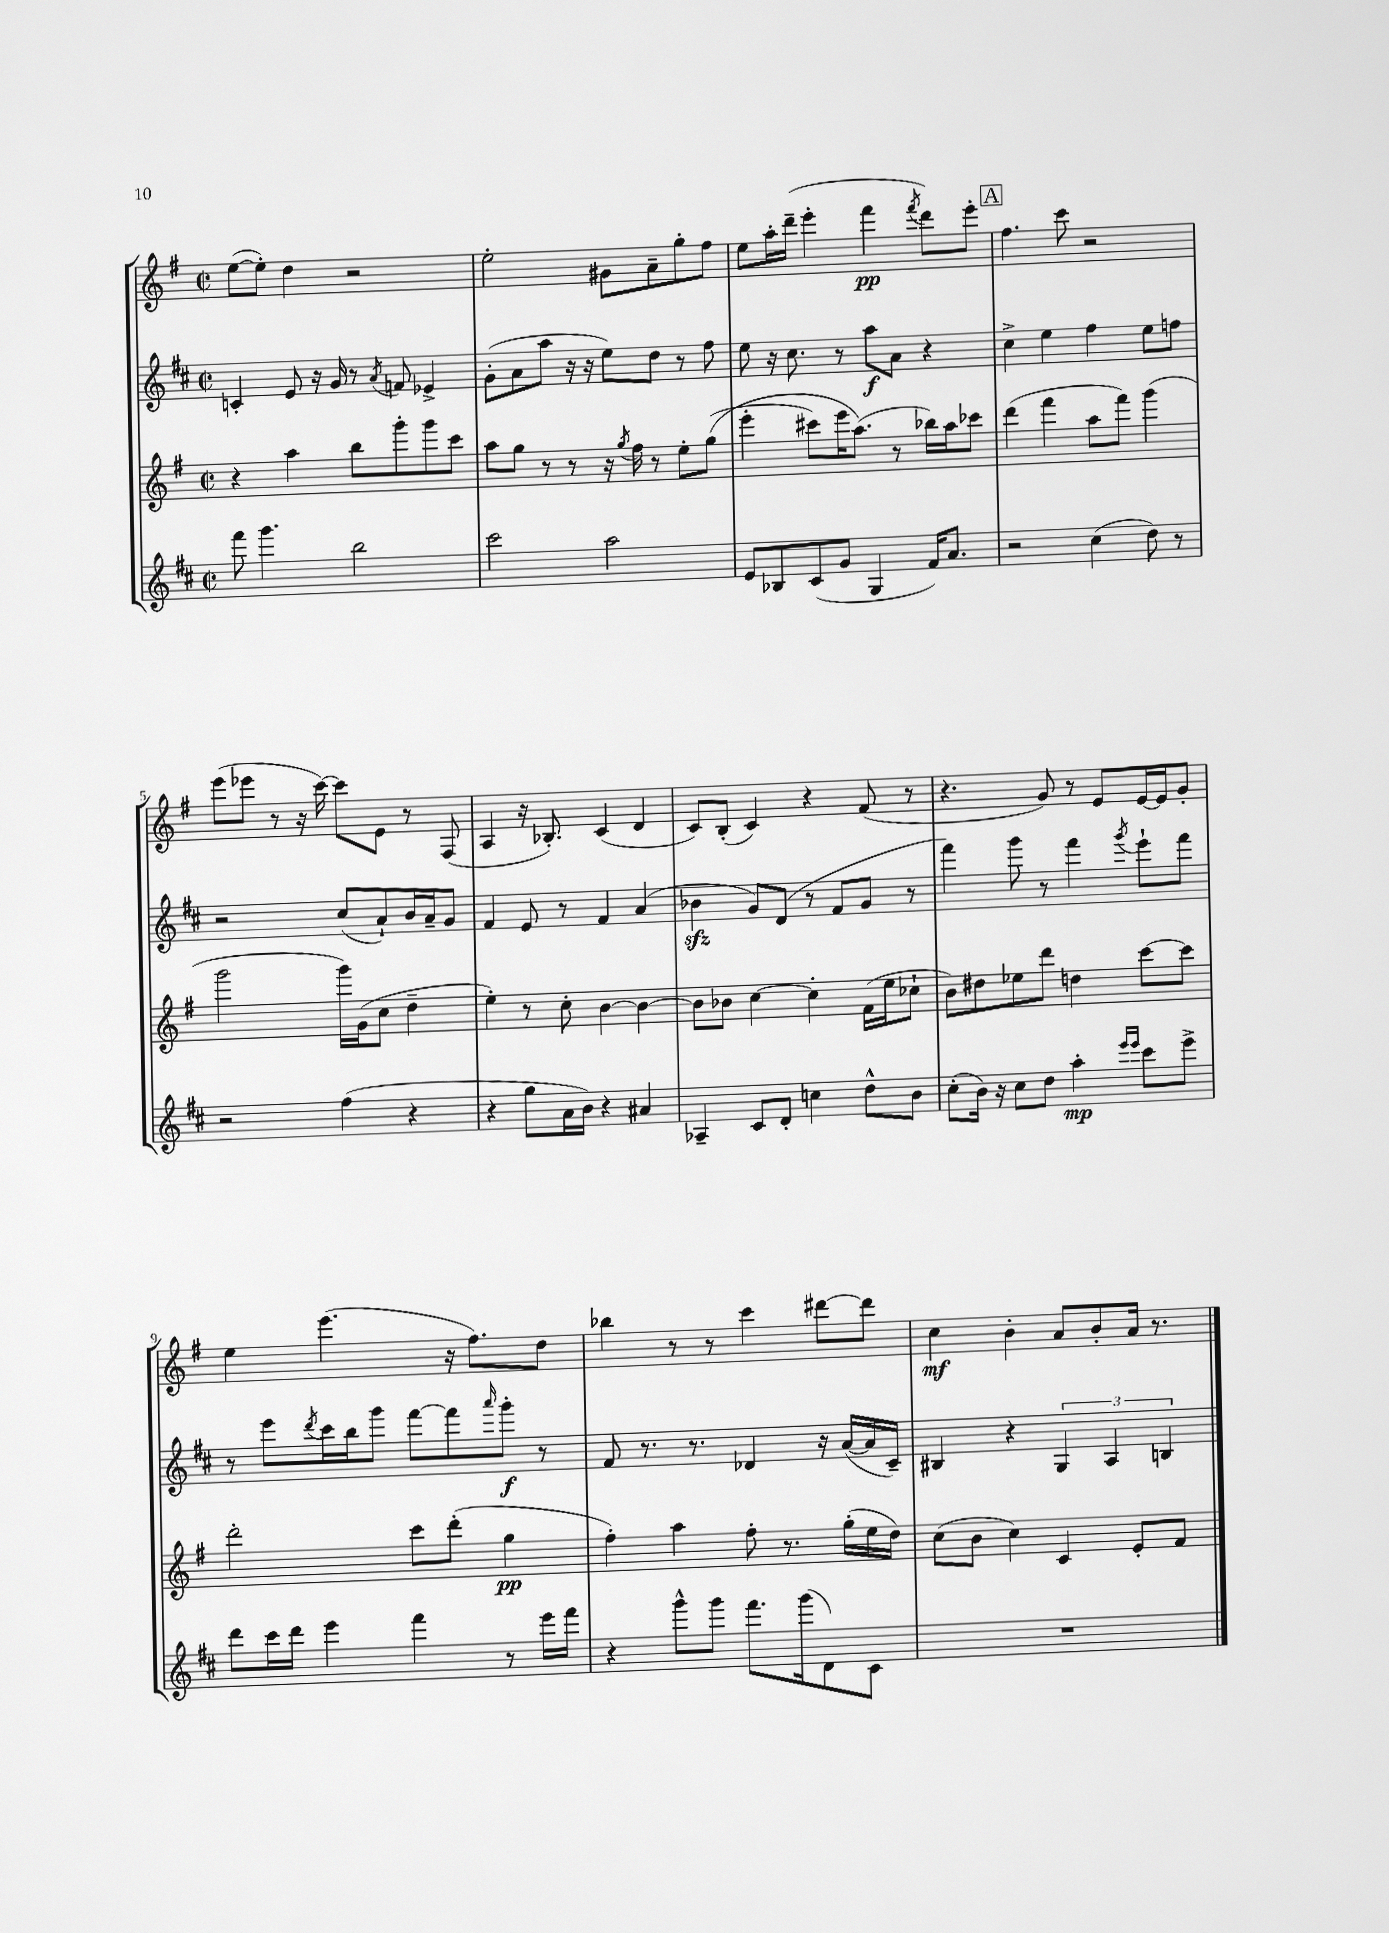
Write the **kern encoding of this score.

**kern	**dynam	**kern	**dynam	**kern	**dynam	**kern	**dynam
*part4	*part4	*part3	*part3	*part2	*part2	*part1	*part1
*staff4	*staff4	*staff3	*staff3	*staff2	*staff2	*staff1	*staff1
*clefG2	*	*clefG2	*	*clefG2	*	*clefG2	*
*k[f#c#]	*	*k[f#]	*	*k[f#c#]	*	*k[f#]	*
*M2/2	*	*M2/2	*	*M2/2	*	*M2/2	*
*met(c|)	*	*met(c|)	*	*met(c|)	*	*met(c|)	*
=1	=1	=1	=1	=1	=1	=1	=1
8fff#\	.	4r	.	4cn'/	.	([8ee\L	.
4.ggg\	.	.	.	.	.	8ee'\J])	.
.	.	4aa\	.	8e/	.	4dd\	.
.	.	.	.	16r	.	.	.
.	.	.	.	16g/	.	.	.
2bb\	.	8bb\L	.	8r	.	2r	.
.	.	.	.	8qa/	.	.	.
.	.	8ggg'\	.	8fn/	.	.	.
.	.	8ggg\	.	4e-X^/	.	.	.
.	.	8ccc\J	.	.	.	.	.
=2	=2	=2	=2	=2	=2	=2	=2
2ccc#\	.	8aa\L	.	(8g'\L	.	2ee'\	.
.	.	8gg\J	.	8a\	.	.	.
.	.	8r	.	8aa\J	.	.	.
.	.	8r	.	16r	.	.	.
.	.	.	.	16r	.	.	.
2aa\	.	16r	.	8ee\L)	.	8g#X\L	.
.	.	8qgg/	.	.	.	.	.
.	.	16ff#\	.	.	.	.	.
.	.	8r	.	8dd\J	.	8a~\	.
.	.	8ee'\L	.	8r	.	8gg'\	.
.	.	((8gg\J	.	8ff#\	.	8ff#\J	.
=3	=3	=3	=3	=3	=3	=3	=3
8e/L	.	4eee'\	.	8ee\	.	8ee\L	.
8B-X/	.	.	.	16r	.	16aa'\L	.
.	.	.	.	8.cc#\	.	(16ddd~\JJ	.
(8c#/	.	8ccc#X\L)	.	.	.	4eee'\	.
8g/J	.	16eee\K	.	8r	.	.	.
.	.	(8.aa\J)	.	.	.	.	.
4G/	.	.	.	8aa\L	f	4fff#\	pp
.	.	8r	.	8a\J	.	.	.
.	.	.	.	.	.	8qfff#/	.
16f#/KL)	.	16bb-X\LL)	.	4r	.	8ddd\L)	.
8.a/J	.	16aa\J	.	.	.	.	.
.	.	8ccc-X\J	.	.	.	8eee'\J	.
!!LO:REH:place=s1:t=A
=4	=4	=4	=4	=4	=4	=4	=4
2r	.	(4ddd\	.	4cc#^\	.	4.ff#\	.
.	.	4fff#\	.	4ee\	.	.	.
.	.	.	.	.	.	8ccc\	.
(4cc#\	.	8aa\L	.	4ff#\	.	2r	.
.	.	8fff#\J)	.	.	.	.	.
8dd\)	.	(4ggg\	.	8ee\L	.	.	.
8r	.	.	.	8ffn\J	.	.	.
!!LO:LB:g=z
=5	=5	=5	=5	=5	=5	=5	=5
2r	.	2ggg\	.	2r	.	(8eee\L	.
.	.	.	.	.	.	8eee-X\J	.
.	.	.	.	.	.	8r	.
.	.	.	.	.	.	16r	.
.	.	.	.	.	.	[16ccc\)	.
(4ff#\	.	16ggg\LL)	.	(8cc#/L	.	8ccc\L]	.
.	.	(16g\J	.	.	.	.	.
.	.	8cc\J	.	8a`/)	.	8e\J	.
4r	.	4dd~\	.	16b/L	.	8r	.
.	.	.	.	16a~/J	.	.	.
.	.	.	.	8g/J	.	(8F#/	.
=6	=6	=6	=6	=6	=6	=6	=6
4r	.	4ee'\)	.	4f#/	.	4A/	.
8gg\L	.	8r	.	8e/	.	16r	.
.	.	.	.	.	.	8.B-X'/)	.
16a\L	.	8cc'\	.	8r	.	.	.
16b\JJ)	.	.	.	.	.	.	.
4r	.	[4b\	.	4f#/	.	(4c/	.
4a#X/	.	4b\_	.	(4a/	.	4d/	.
=7	=7	=7	=7	=7	=7	=7	=7
4A-X~/	.	8b\L]	.	4b-Xzz\	.	8c/L)	.
.	.	8b-X\J	.	.	.	(8B'/J	.
8c#/L	.	[4cc\	.	8g/L)	.	4c/)	.
8d'/J	.	.	.	(8d/J	.	.	.
4ccn\	.	4cc'\]	.	8r	.	4r	.
.	.	.	.	8f#/L	.	.	.
8dd^^\L	.	(16f#\LL	.	8g/J	.	(8f#/	.
.	.	16ee\J	.	.	.	.	.
8b\J	.	8cc-X`\J	.	8r	.	8r	.
=8	=8	=8	=8	=8	=8	=8	=8
(8cc#'\L	.	8b\L)	.	4fff#\)	.	4.r	.
16b\Jk)	.	8dd#X\	.	.	.	.	.
16r	.	.	.	.	.	.	.
8cc#\L	.	8ee-X\	.	8ggg\	.	.	.
8dd\J	.	8ddd\J	.	8r	.	8g/)	.
4aa'\	mp	4ddn\	.	4fff#\	.	8r	.
.	.	.	.	.	.	8e/L	.
16qqeee/LL	.	.	.	.	.	.	.
16qqeee/JJ	.	.	.	8qggg/	.	.	.
8ccc#\L	.	[8ccc\L	.	8eee`\L	.	[16e/L	.
.	.	.	.	.	.	16e/J]	.
8eee^\J	.	8ccc\J]	.	8fff#\J	.	8g'/J	.
!!LO:LB:g=z
=9	=9	=9	=9	=9	=9	=9	=9
8ddd\L	.	2ddd'\	.	8r	.	4ee\	.
16ccc#\L	.	.	.	8eee\L	.	.	.
16ddd\JJ	.	.	.	.	.	.	.
.	.	.	.	8qddd/	.	.	.
4eee\	.	.	.	16ccc#\L	.	(4.eee\	.
.	.	.	.	16bb\J	.	.	.
.	.	.	.	8ggg\J	.	.	.
4fff#\	.	8ccc\L	.	[8fff#\L	.	.	.
.	.	(8ddd'\J	.	8fff#\]	.	16r	.
.	.	.	.	.	.	8.ff#\L)	.
.	.	.	.	16qqaaa/	.	.	.
8r	.	4gg\	pp	8ggg'\J	f	.	.
16eee\LL	.	.	.	8r	.	8dd\J	.
16fff#\JJ	.	.	.	.	.	.	.
=10	=10	=10	=10	=10	=10	=10	=10
4r	.	4ff#'\)	.	8f#/	.	4bb-X\	.
.	.	.	.	8.r	.	.	.
8ggg^^\L	.	4aa\	.	.	.	8r	.
.	.	.	.	8.r	.	.	.
8ggg\J	.	.	.	.	.	8r	.
8.fff#\L	.	8ff#'\	.	4d-X/	.	4ccc\	.
.	.	8.r	.	.	.	.	.
(16ggg\k	.	.	.	.	.	.	.
8d\)	.	.	.	16r	.	[8ddd#X\L	.
.	.	(16gg'\LL	.	([16a/LL	.	.	.
8c#\J	.	16ee\	.	16a/]	.	8ddd#\J]	.
.	.	16dd\JJ)	.	16c#~/JJ)	.	.	.
=11	=11	=11	=11	=11	=11	=11	=11
1r	.	(8cc\L	.	4B#X/	.	4cc\	mf
.	.	8b\J	.	.	.	.	.
.	.	4cc\)	.	4r	.	4b'\	.
.	.	4c/	.	6G/	.	8a/L	.
.	.	.	.	.	.	8b'/	.
.	.	.	.	6A/	.	.	.
.	.	8e'/L	.	.	.	16a/Jk	.
.	.	.	.	.	.	8.r	.
.	.	.	.	6Bn/	.	.	.
.	.	8f#/J	.	.	.	.	.
==	==	==	==	==	==	==	==
*-	*-	*-	*-	*-	*-	*-	*-
